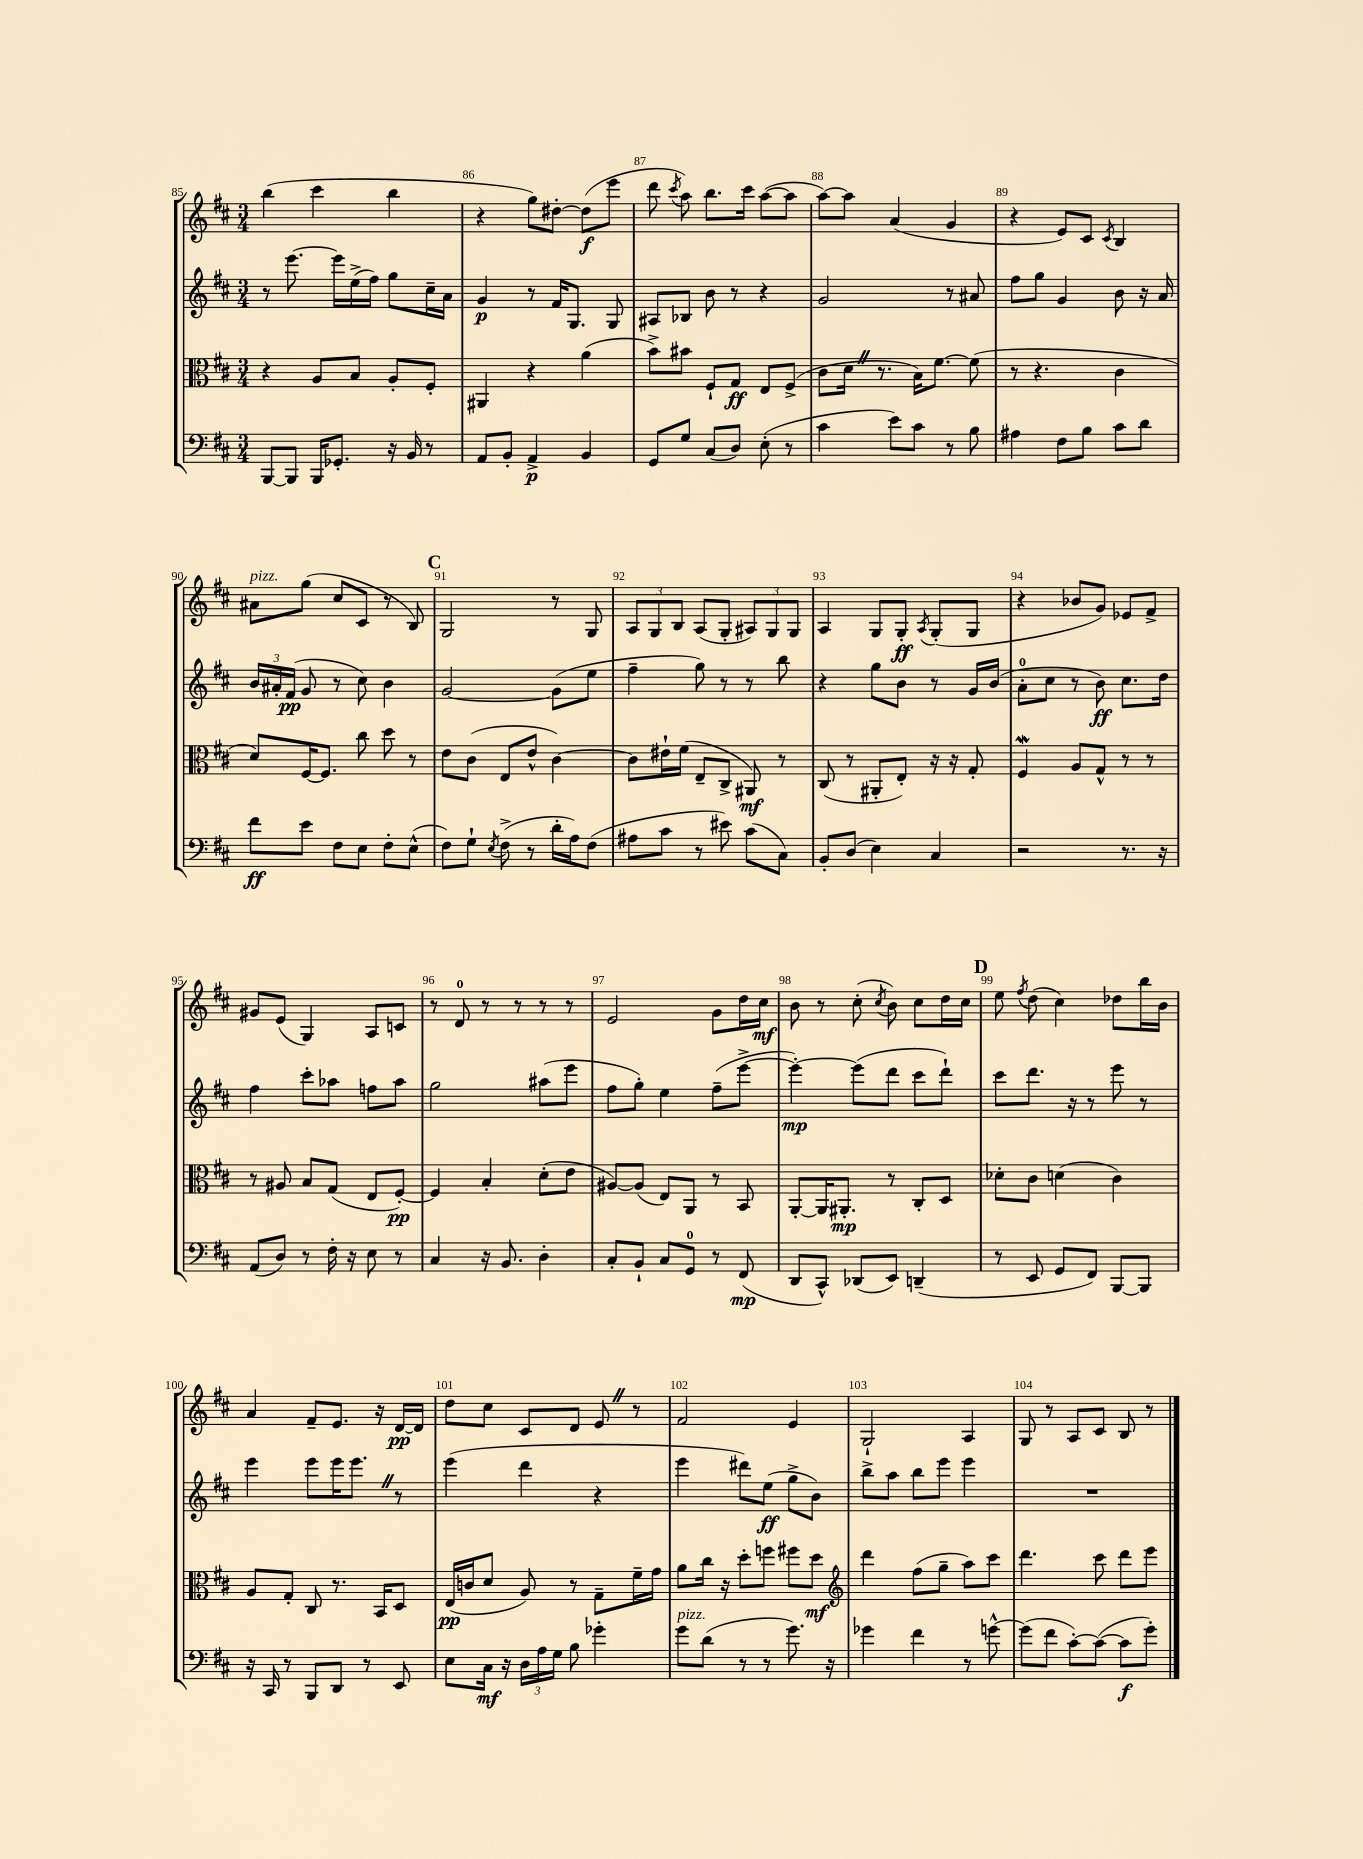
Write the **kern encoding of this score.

**kern	**dynam	**kern	**dynam	**kern	**dynam	**kern	**dynam
*part4	*part4	*part3	*part3	*part2	*part2	*part1	*part1
*staff4	*staff4	*staff3	*staff3	*staff2	*staff2	*staff1	*staff1
*clefF4	*	*clefC3	*	*clefG2	*	*clefG2	*
*k[f#c#]	*	*k[f#c#]	*	*k[f#c#]	*	*k[f#c#]	*
*M3/4	*	*M3/4	*	*M3/4	*	*M3/4	*
=85	=85	=85	=85	=85	=85	=85	=85
[8BBB/L	.	4r	.	8r	.	(4bb\	.
8BBB/J]	.	.	.	[8.eee\	.	.	.
16BBB/KL	.	8A/L	.	.	.	4ccc#\	.
8.GG-X'/J	.	.	.	16eee\LL]	.	.	.
.	.	8B/J	.	(16ee^\	.	.	.
.	.	.	.	16ff#\JJ)	.	.	.
16r	.	8A'/L	.	8gg\L	.	4bb\	.
16BB/	.	.	.	.	.	.	.
8r	.	8F#'/J	.	16cc#~\L	.	.	.
.	.	.	.	16a\JJ	.	.	.
=86	=86	=86	=86	=86	=86	=86	=86
8AA/L	.	4AA#X/	.	4g/	p	4r	.
8BB'/J	.	.	.	.	.	.	.
4AA^/	p	4r	.	8r	.	8gg\L)	.
.	.	.	.	16f#/KL	.	[8dd#X'\J	.
.	.	.	.	8.G/J	.	.	.
4BB/	.	(4a\	.	.	.	(8dd#\L]	f
.	.	.	.	8G/	.	8eee\J	.
=87	=87	=87	=87	=87	=87	=87	=87
8GG/L	.	8b^\L)	.	8A#X/L	.	8ddd\	.
.	.	.	.	.	.	8qccc#/	.
8G/J	.	8b#X\J	.	8B-X/J	.	8aa\)	.
(8C#/L	.	8F#`/L	.	8b\	.	8.bb\L	.
8D/J)	.	8G/J	ff	8r	.	.	.
.	.	.	.	.	.	16ccc#\Jk	.
(8E'\	.	8E/L	.	4r	.	([8aa\L	.
8r	.	(8F#^/J	.	.	.	8aa\J]	.
=88	=88	=88	=88	=88	=88	=88	=88
4c#\	.	8c#\L	.	2g/	.	[8aa\L)	.
.	.	16dZ\Jk	.	.	.	8aa\J]	.
.	.	8.r	.	.	.	.	.
8e\L)	.	.	.	.	.	(4a/	.
8c#\J	.	16B\KL)	.	.	.	.	.
.	.	[8.f#\J	.	.	.	.	.
8r	.	.	.	8r	.	4g/	.
8B\	.	(8f#\]	.	8a#X/	.	.	.
=89	=89	=89	=89	=89	=89	=89	=89
4A#X\	.	8r	.	8ff#\L	.	4r	.
.	.	4.r	.	8gg\J	.	.	.
8F#\L	.	.	.	4g/	.	8e/L)	.
8B\J	.	.	.	.	.	8c#/J	.
.	.	.	.	.	.	8qc#/	.
8c#\L	.	4c#\	.	8b\	.	4B/	.
8d\J	.	.	.	16r	.	.	.
.	.	.	.	16a/	.	.	.
!!LO:LB:g=z
=90	=90	=90	=90	=90	=90	=90	=90
!	!	!	!	!	!	!LO:TX:a:i:t=pizz.	!
8f#\L	ff	8d/L)	.	24b/LL	.	8a#X\L	.
.	.	.	.	24a#X'/	.	.	.
.	.	.	.	(24f#/JJ	pp	.	.
8e\J	.	[16F#/K	.	8g/	.	(8gg\J	.
.	.	8.F#/J]	.	.	.	.	.
8F#\L	.	.	.	8r	.	8cc#/L	.
8E\J	.	8cc#\	.	8cc#\)	.	8c#/J	.
8F#'\L	.	8dd\	.	4b\	.	8r	.
(8E^^\J	.	8r	.	.	.	8B/)	.
!!LO:REH:place=s1:t=C
=91	=91	=91	=91	=91	=91	=91	=91
8F#\L)	.	8e\L	.	[2g/	.	2G/	.
8G`\J	.	(8c#\J	.	.	.	.	.
8qE/	.	.	.	.	.	.	.
(8F#^\	.	8E/L	.	.	.	.	.
8r	.	8e^^/J	.	.	.	.	.
16d'\LL	.	[4c#\)	.	(8g\L]	.	8r	.
16A\J)	.	.	.	.	.	.	.
(8F#\J	.	.	.	8ee\J	.	8G/	.
=92	=92	=92	=92	=92	=92	=92	=92
8A#X\L	.	8c#\L]	.	4ff#~\	.	12A/L	.
.	.	.	.	.	.	12G/	.
8c#\J	.	16e#X`\L	.	.	.	.	.
.	.	.	.	.	.	12B/J	.
.	.	(16f#\JJ	.	.	.	.	.
8r	.	8E~/L	.	8gg\)	.	(8A/L	.
8e#X\)	.	8C#^/J	.	8r	.	8G'/J	.
(8c#\L	.	8AA#X/)	mf	8r	.	12A#X/L)	.
.	.	.	.	.	.	12G/	.
8C#\J)	.	8r	.	8bb\	.	.	.
.	.	.	.	.	.	12G/J	.
=93	=93	=93	=93	=93	=93	=93	=93
8BB'/L	.	(8C#/	.	4r	.	4A/	.
(8D/J	.	8r	.	.	.	.	.
4E\)	.	8AA#X'/L	.	8gg\L	.	8G/L	.
.	.	8E'/J)	.	8b\J	.	8G'/J	ff
.	.	.	.	.	.	8qA/	.
4C#/	.	16r	.	8r	.	(8G'/L	.
.	.	16r	.	.	.	.	.
.	.	8G'/	.	16g/LL	.	8G/J	.
.	.	.	.	(16b/JJ	.	.	.
=94	=94	=94	=94	=94	=94	=94	=94
2r	.	4F#W/	.	8a'\L	.	4r	.
.	.	.	.	8cc#\J	.	.	.
.	.	8A/L	.	8r	.	8b-X/L	.
.	.	8G^^/J	.	8b\)	ff	8g/J)	.
8.r	.	8r	.	8.cc#\L	.	8e-X/L	.
.	.	8r	.	.	.	8f#^/J	.
16r	.	.	.	16dd\Jk	.	.	.
!!LO:LB:g=z
=95	=95	=95	=95	=95	=95	=95	=95
(8AA/L	.	8r	.	4ff#\	.	8g#X/L	.
8D/J)	.	8A#X/	.	.	.	(8e/J	.
8r	.	8B/L	.	8ccc#'\L	.	4G/)	.
16F#'\	.	(8G/J	.	8aa-X\J	.	.	.
16r	.	.	.	.	.	.	.
8E\	.	8E/L	.	8ffn\L	.	8A/L	.
8r	.	[8F#'/J)	pp	8aa-\J	.	8cn/J	.
=96	=96	=96	=96	=96	=96	=96	=96
4C#/	.	4F#/]	.	2gg\	.	8r	.
.	.	.	.	.	.	8d/	.
16r	.	4B'/	.	.	.	8r	.
8.BB/	.	.	.	.	.	.	.
.	.	.	.	.	.	8r	.
4D'\	.	(8d'\L	.	(8aa#X\L	.	8r	.
.	.	8e\J	.	8eee\J	.	8r	.
=97	=97	=97	=97	=97	=97	=97	=97
8C#'/L	.	[8A#X/L)	.	8ff#\L	.	2e/	.
8BB`/J	.	(8A#/J]	.	8gg'\J)	.	.	.
8C#/L	.	8E/L)	.	4ee\	.	.	.
8GG/J	.	8AA/J	.	.	.	.	.
8r	.	8r	.	(8ff#~\L	.	8g\L	.
(8FF#/	mp	8BB/	.	[8eee^\J	.	16dd\L	.
.	.	.	.	.	.	16cc#\JJ	mf
=98	=98	=98	=98	=98	=98	=98	=98
8DD/L	.	[8AA'/L	.	4eee'\_)	mp	8b\	.
8CC#^^/J)	.	16AA/K]	.	.	.	8r	.
.	.	8.AA#X'/J	mp	.	.	.	.
(8DD-X/L	.	.	.	(8eee\L]	.	(8cc#'\	.
.	.	.	.	.	.	8qcc#/	.
8EE/J)	.	8r	.	8ddd\J	.	8b\)	.
(4DDn~/	.	8C#'/L	.	8ccc#\L	.	8cc#\L	.
.	.	8D/J	.	8ddd`\J)	.	16dd\L	.
.	.	.	.	.	.	16cc#\JJ	.
!!LO:REH:place=s1:t=D
=99	=99	=99	=99	=99	=99	=99	=99
8r	.	8d-X'\L	.	8ccc#\L	.	8ee\	.
.	.	.	.	.	.	8qff#/	.
8EE/	.	8c#\J	.	8.ddd\J	.	(8dd\	.
8GG/L	.	(4dn\	.	.	.	4cc#\)	.
.	.	.	.	16r	.	.	.
8FF#/J)	.	.	.	8r	.	.	.
[8BBB/L	.	4c#\)	.	8eee\	.	8dd-X\L	.
8BBB/J]	.	.	.	8r	.	16bb\L	.
.	.	.	.	.	.	16b\JJ	.
!!LO:LB:g=z
=100	=100	=100	=100	=100	=100	=100	=100
16r	.	8A/L	.	4eee\	.	4a/	.
16CC#/	.	.	.	.	.	.	.
8r	.	8G'/J	.	.	.	.	.
8BBB/L	.	8C#/	.	8eee\L	.	8f#~/L	.
8DD/J	.	8.r	.	16eee\K	.	8.e/J	.
.	.	.	.	8.eeeZ\J	.	.	.
8r	.	.	.	.	.	.	.
.	.	16BB/KL	.	.	.	16r	.
8EE/	.	8D/J	.	8r	.	[16d/LL	pp
.	.	.	.	.	.	16d/JJ]	.
=101	=101	=101	=101	=101	=101	=101	=101
8E\L	.	(16E/LL	pp	(4eee\	.	8dd\L	.
.	.	16cn/J	.	.	.	.	.
16C#\Jk	mf	8d/J	.	.	.	8cc#\J	.
16r	.	.	.	.	.	.	.
24D\LL	.	8A/)	.	4ddd\	.	8c#/L	.
24A\	.	.	.	.	.	.	.
24G\JJ	.	.	.	.	.	.	.
8B\	.	8r	.	.	.	8d/J	.
4g-X'\	.	8G~\L	.	4r	.	8eZ/	.
.	.	16f#~\L	.	.	.	8r	.
.	.	16g\JJ	.	.	.	.	.
=102	=102	=102	=102	=102	=102	=102	=102
!LO:TX:a:i:t=pizz.	!	!	!	!	!	!	!
8g\L	.	8a\L	.	4eee\	.	2f#/	.
(8d\J	.	16cc#\Jk	.	.	.	.	.
.	.	16r	.	.	.	.	.
8r	.	8dd'\L	.	8ddd#X\L)	.	.	.
8r	.	8ffn\J	.	(8ee\J	ff	.	.
8.g\)	.	8ff#X\L	.	8gg^\L	.	4e/	.
.	.	8dd\J	mf	8b\J)	.	.	.
16r	.	.	.	.	.	.	.
=103	=103	=103	=103	=103	=103	=103	=103
*	*	*clefG2	*	*	*	*	*
4g-X\	.	4ddd\	.	8bb^\L	.	2G`/	.
.	.	.	.	8aa\J	.	.	.
4f#\	.	(8ff#\L	.	8bb\L	.	.	.
.	.	8gg~\J	.	8eee\J	.	.	.
8r	.	8aa\L)	.	4eee\	.	4A/	.
[8gn^^\	.	8ccc#\J	.	.	.	.	.
=104	=104	=104	=104	=104	=104	=104	=104
(8g\L]	.	4.ddd\	.	2.r	.	8G/	.
8f#\J	.	.	.	.	.	8r	.
[8c#'\L)	.	.	.	.	.	8A/L	.
(8c#\J_	.	8ccc#\	.	.	.	8c#/J	.
8c#\L]	f	8ddd\L	.	.	.	8B/	.
8g'\J)	.	8eee\J	.	.	.	8r	.
==	==	==	==	==	==	==	==
*-	*-	*-	*-	*-	*-	*-	*-
